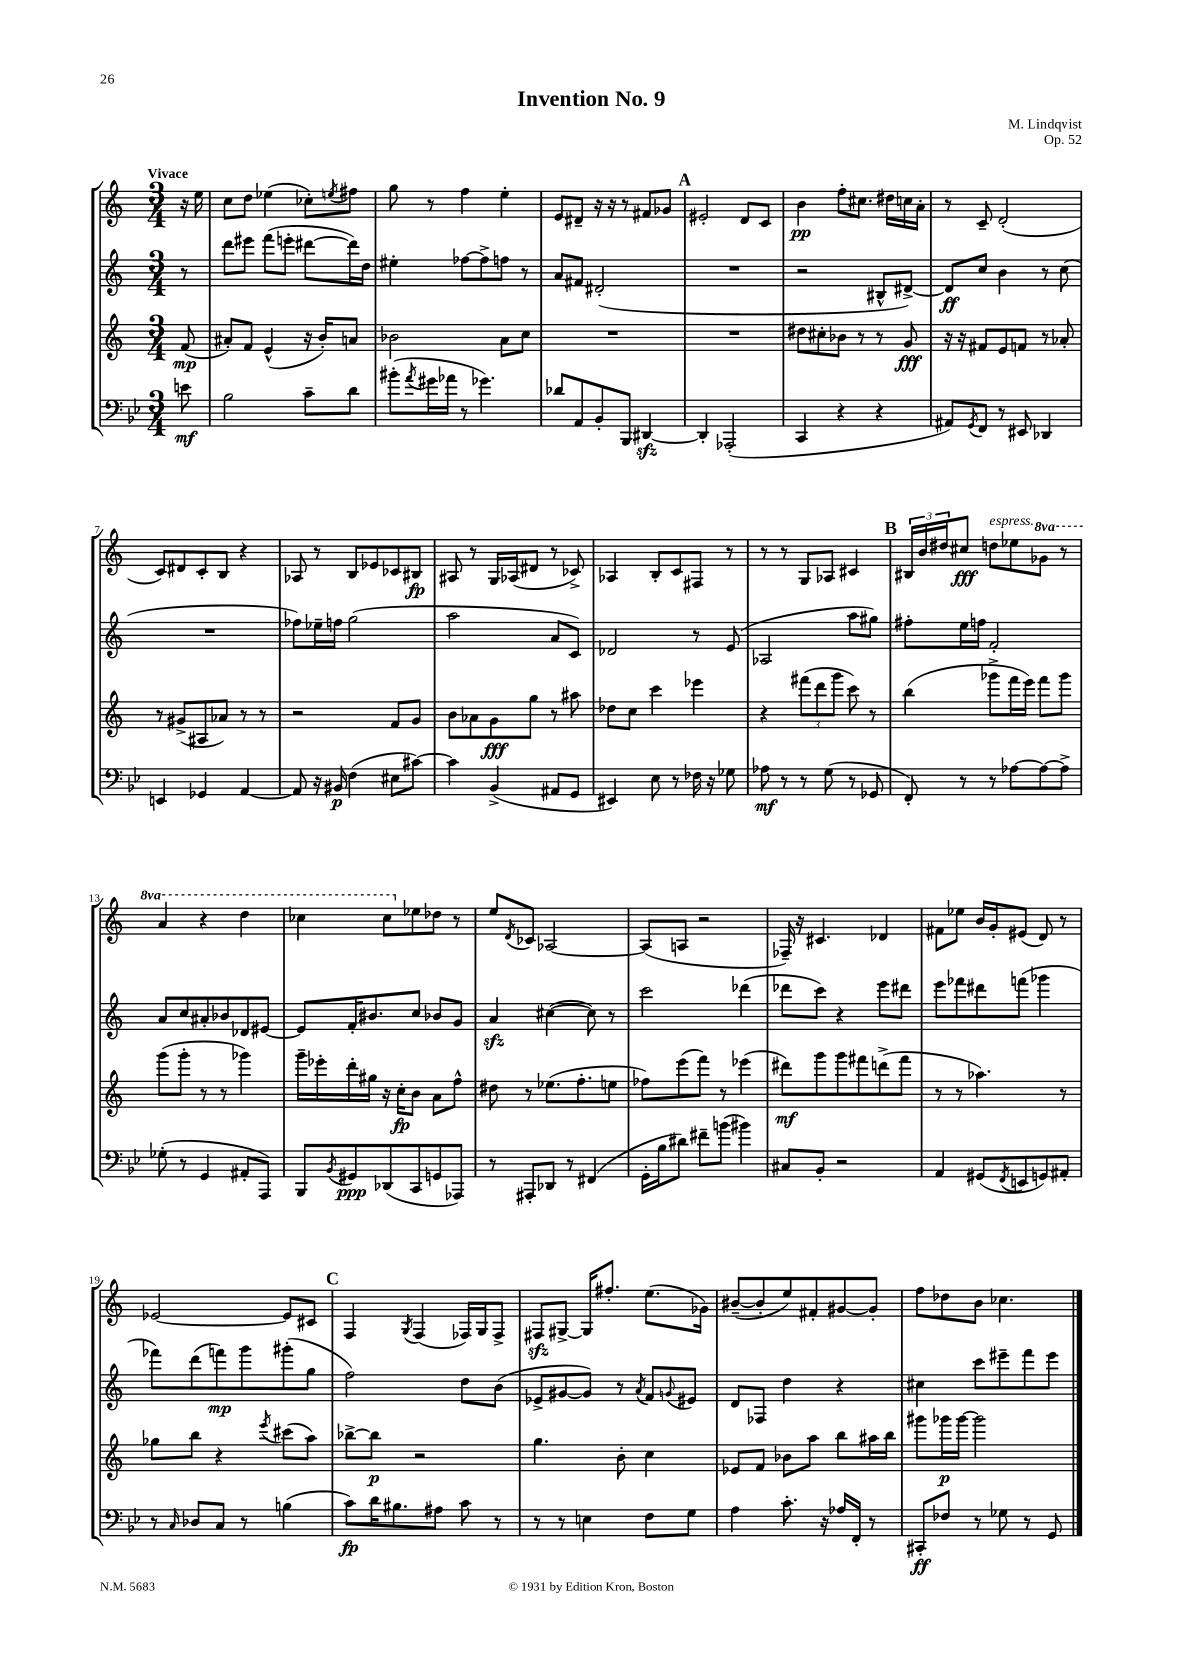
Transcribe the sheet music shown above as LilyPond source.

\header { title = "Invention No. 9" composer = "M. Lindqvist" opus = "Op. 52" }
<<
\new StaffGroup <<
\new Staff = "s0" {
    \clef treble \key c \major \numericTimeSignature \time 3/4 \set Staff.ottavationMarkups = #ottavation-simple-ordinals \partial 8 \tempo "Vivace"
    r16 e''16 |
    c''8 d''8 ees''4( ces''8-.) \acciaccatura { e''8 } fis''8 |
    g''8 r8 f''4 e''4-. |
    e'8 dis'8-- r16 r16 r8 fis'8 ges'8 |
    \mark \markup { \bold "A" } eis'2-. d'8 c'8 |
    b'4\pp f''8-. cis''8. dis''16 c''16 a'16-. |
    r8 c'8-- d'2-.( |
    c'8) dis'8 c'8-. b8 r4 |
    aes8 r8 b8 ees'8 ces'8 bis8\fp |
    ais8 r8 g16 aes16( dis'8 r8 ces'8->) |
    aes4 b8-. c'8 fis8 r8 |
    r8 r8 g8 aes8 cis'4 |
    \mark \markup { \bold "B" } \tuplet 3/2 { bis16 b'16 dis''16 } cis''8\fff d''8^\markup { \italic "espress." } ees''8 \ottava #1 ges''8 r8 |
    a''4 r4 d'''4 |
    ces'''4 ces'''8 \ottava #0 ees''8 des''8 r8 |
    e''8 \acciaccatura { d'8 } ces'8 aes2~ |
    aes8( a8 r2 |
    fes16--) r16 cis'4. des'4 |
    fis'8 ees''8 b'16 g'16-. eis'8( d'8) r8 |
    ees'2~ ees'8 cis'8 |
    \mark \markup { \bold "C" } f4 \acciaccatura { g8 } f4( fes16) g16 fes8-> |
    fis8\sfz gis8~-> gis16 fis''8.-. e''8.( ges'16) |
    bis'8~--( bis'8-. e''8) fis'8-. gis'8~ gis'8-. |
    f''8 des''8 b'8 ces''4. \bar "|." |
}
\new Staff = "s1" {
    \clef treble \key c \major \numericTimeSignature \time 3/4 \partial 8
    r8 |
    d'''8 eis'''8 f'''8( e'''8-. dis'''8~ dis'''16) d''16 |
    eis''4-. fes''8~ fes''8-> f''8 r8 |
    a'8 fis'8 dis'2-.( |
    \mark \markup { \bold "A" } R2. |
    r2 bis8-^ dis'8~->) |
    dis'8\ff c''8 b'4 r8 c''8( |
    R2. |
    fes''8) ees''16-- f''16 g''2( |
    a''2 a'8 c'8) |
    des'2 r8 e'8( |
    aes2 a''8 gis''8) |
    \mark \markup { \bold "B" } fis''8-. e''16 f''16 f'2-. |
    a'8 c''8 ais'8-. bes'8 des'8 eis'8~ |
    eis'8 f'16-. bis'8. c''8 bes'8 g'8 |
    a'4\sfz cis''4~( cis''8) r8 |
    c'''2 des'''4( |
    des'''8 c'''8) r4 e'''8 dis'''8 |
    e'''8 fes'''8 dis'''8 f'''8( ges'''4 |
    fes'''8) d'''8( f'''8\mp) g'''8 gis'''8-.( g''8 |
    \mark \markup { \bold "C" } f''2) d''8 b'8( |
    ees'8-> gis'8~ gis'8) r8 \acciaccatura { a'8 } f'8 \appoggiatura { g'8 } eis'8 |
    d'8 fes8 d''4 r4 |
    cis''4 c'''8 eis'''8-- f'''8 eis'''8 \bar "|." |
}
\new Staff = "s2" {
    \clef treble \key c \major \numericTimeSignature \time 3/4 \partial 8
    f'8\mp( |
    ais'8-.) f'8 e'4-^( r16 b'16-.) a'8 |
    bes'2 a'8 c''8 |
    R2. |
    \mark \markup { \bold "A" } R2. |
    dis''8 cis''8-. bes'8 r8 r8 g'8\fff |
    r16 r16 fis'8 e'8 f'8 r8 aes'8-. |
    r8 gis'8->( ais8 aes'8) r8 r8 |
    r2 f'8 g'8 |
    b'8 aes'8 g'8\fff g''8 r8 ais''8 |
    des''8 c''8 c'''4 ees'''4 |
    r4 \tuplet 3/2 { fis'''8( d'''8 g'''8 } c'''8) r8 |
    \mark \markup { \bold "B" } b''4( ges'''8-> f'''16 e'''16) f'''8 ges'''8 |
    g'''8( g'''8-. r8 r8 ges'''4) |
    g'''16-- ees'''16-. d'''16-. gis''16 r16 c''16-.\fp b'8 a'8 f''8-^ |
    dis''8 r8 ees''8.( f''8.-. e''8 |
    fes''8) e'''8( f'''8) r8 ees'''4( |
    dis'''8\mf) g'''8 g'''8 fis'''8 d'''8->( fis'''8 |
    r8 r8 aes''4.) r8 |
    ges''8 b''8 r4 \acciaccatura { e'''8 } cis'''8( a''8) |
    \mark \markup { \bold "C" } bes''8~-> bes''8\p r2 |
    g''4. b'8-. c''4 |
    ees'8 f'8 bes'8 a''8 b''8 ais''16 b''16 |
    gis'''8 ges'''16\p ges'''16~ ges'''2 \bar "|." |
}
\new Staff = "s3" {
    \clef bass \key bes \major \numericTimeSignature \time 3/4 \partial 8
    e'8\mf |
    bes2 c'8-- d'8 |
    bis'8-.( \acciaccatura { a'8 } gis'16 aes'16 r8 ges'4.) |
    des'8 a,8 bes,8-. bes,,8 dis,4~\sfz |
    \mark \markup { \bold "A" } dis,4-. aes,,2-.( |
    c,4 r4 r4 |
    ais,8) \acciaccatura { g,8 } f,8 r8 eis,8 des,4 |
    e,4 ges,4 a,4~ |
    a,8 r16 bis,16\p f4( eis8 cis'8~) |
    cis'4 bes,4->( ais,8 g,8 |
    eis,4) ees8 r8 fes16 r16 ges8 |
    aes8\mf r8 r8 g8( r8 ges,8 |
    \mark \markup { \bold "B" } f,8-.) r8 r8 aes8~ aes8~ aes8-> |
    ges8-.( r8 g,4 ais,8-. a,,8) |
    bes,,8 \acciaccatura { bes,8 } gis,8\ppp des,8( c,8 g,8 aes,,8) |
    r8 ais,,8-. des,8 r8 fis,4( |
    g,16-. bes16 dis'8) fis'8-- b'8( bis'4) |
    cis8 bes,8-. r2 |
    a,4 gis,8( \acciaccatura { f,8 } e,8 g,8) ais,8-. |
    r8 \grace { c16 } des8 c8 r8 b4( |
    \mark \markup { \bold "C" } c'8\fp) d'16 bis8. ais8 c'8 r8 |
    r8 r8 e4 f8 g8 |
    a4 c'8.-. r16 aes16 f,16-. r8 |
    cis,8-.\ff fes8 r8 ges8 r8 g,8 \bar "|." |
}
>>
>>
